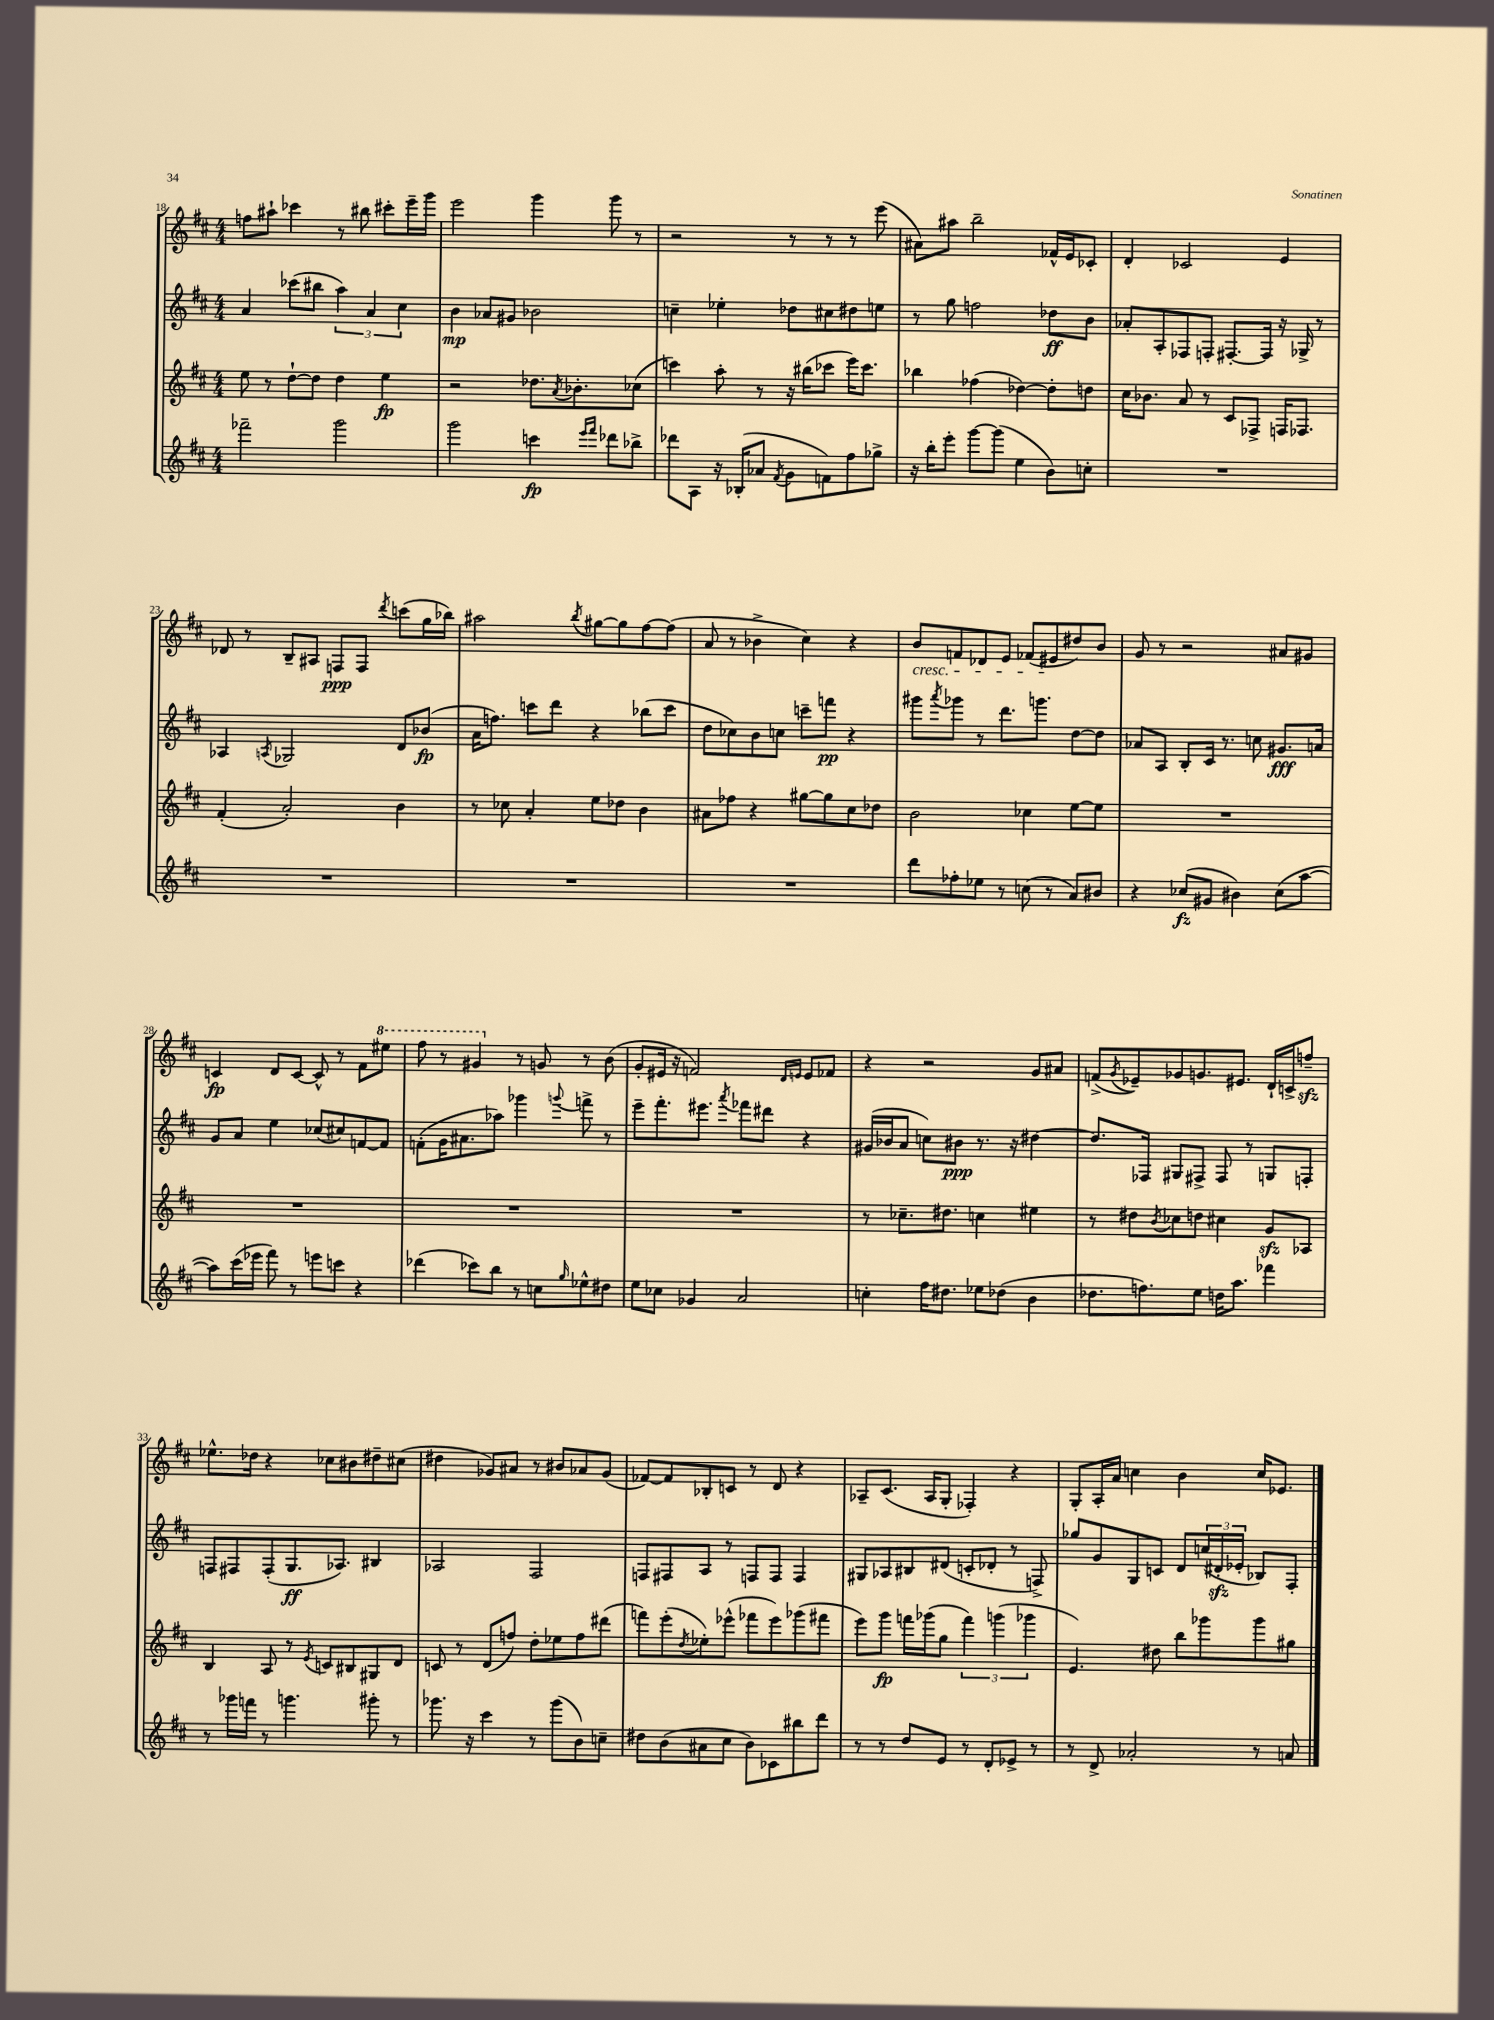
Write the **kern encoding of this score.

**kern	**kern	**kern	**kern
*staff4	*staff3	*staff2	*staff1
*clefG2	*clefG2	*clefG2	*clefG2
*k[f#c#]	*k[f#c#]	*k[f#c#]	*k[f#c#]
*M4/4	*M4/4	*M4/4	*M4/4
2fff-~	8ee	4a	8ff
.	8r	.	8aa#`
.	[8dd`	(8ccc-	4ccc-
.	8dd]	8bb#	.
2ggg	4dd	6aa)	8r
.	.	.	8bb#
.	.	6a	.
.	4ee	.	8ccc#'
.	.	6cc#	.
.	.	.	16eee~
.	.	.	16ggg
=	=	=	=
2ggg	2r	4b	2eee
.	.	8a-	.
.	.	8g#	.
4ccc	8.dd-	2b-	4ggg
.	8qa	.	.
.	8.b-'	.	.
16qqeee	.	.	.
16qqfff#	.	.	.
8ddd-	.	.	8ggg
8bb-^	(8cc-	.	8r
=	=	=	=
8ddd-	4ccc)	4cc~	2r
8A	.	.	.
16r	8aa'	4ee-'	.
(16B-'	.	.	.
8a-	8r	.	.
8qf#	.	.	.
8g	16r	8dd-	8r
.	(16bb#	.	.
8f)	8ccc-	8cc#	8r
8ff#	16eee)	8dd#	8r
.	8.ccc-	.	.
8gg-^	.	8ee	(8eee
=	=	=	=
16r	4bb-	8r	8a#)
16bb'	.	.	.
8eee'	.	8gg	8aa#
[8ggg	(4ff-	2ff	2bb~
(8ggg]	.	.	.
4ee	[4dd-)	.	.
8b)	8dd-']	8dd-	16f-^^
.	.	.	16e
8cc'	8dd	8b	8c-'
=	=	=	=
1r	16cc#	8a-'	4d'
.	8.b-	.	.
.	.	8A'	.
.	8a	8F-	2c-
.	8r	8F'	.
.	8c#	[8.F#'	.
.	8F-^	.	.
.	.	16F#]	.
.	16F	16r	4e
.	8.F-	16G-^	.
.	.	8r	.
=	=	=	=
1r	(4f#'	4A-	8d-
.	.	.	8r
.	.	8qA	.
.	2a')	2G-	8B~
.	.	.	8A#
.	.	.	8F
.	.	.	8F
.	.	.	8qddd
.	4b	8d	(8ccc
.	.	(8b-	16gg
.	.	.	16bb-)
=	=	=	=
1r	8r	16a	2aa#
.	.	8.ff)	.
.	8cc-	.	.
.	4a'	8ccc	.
.	.	8ddd	.
.	.	.	8qbb
.	8ee	4r	[8gg#
.	8dd-	.	8gg#]
.	4b	(8bb-	[8ff#
.	.	8ccc	(8ff#]
=	=	=	=
1r	8a#	8dd	8a
.	8ff-	8cc-)	8r
.	4r	8b	4b-^
.	.	8cc	.
.	[8gg#	8ccc~	4cc#)
.	8gg#]	8fff	.
.	8cc#	4r	4r
.	8dd-	.	.
=	=	=	=
8ddd	2b	8ggg#	8b
.	.	8qaaa	.
8ff-'	.	8ggg-	8f
8ee-	.	8r	8d-
8r	.	8.ddd	8e
(8cc	4cc-	.	(8f-
.	.	8.ggg	.
8r	.	.	8e#
8a)	[8ee	[8dd	8dd#)
8b#	8ee]	8dd]	8b
=	=	=	=
4r	1r	8a-	8g
.	.	8A	8r
(8cc-	.	8B'	2r
8g#	.	16c#	.
.	.	8.r	.
4b#)	.	.	.
.	.	8cc	.
(8cc-	.	8.g#	8a#
[8aa	.	.	8g#
.	.	16a	.
=	=	=	=
8aa])	1r	8g	4c
(16ccc#	.	8a	.
16eee-	.	.	.
8fff#)	.	4ee	8d
8r	.	.	[8c
8eee	.	(8cc-	8c^^]
8ccc	.	8cc#)	8r
4r	.	[8f	8f#
.	.	8f]	8eee#
=	=	=	=
(4ddd-	1r	(8f'	8fff#
.	.	16g	8r
.	.	8.a#	.
8ccc-)	.	.	4gg#
8bb	.	8aa-)	.
8r	.	4ggg-	8r
8cc	.	.	8g
16qqgg	.	8qqggg	.
8ee-^^	.	8fff^	8r
8dd#	.	8r	(8b
=	=	=	=
8ee	1r	8eee~	8g'
8cc-	.	8.fff#'	16e#
.	.	.	16r
4g-	.	.	2f)
.	.	8.eee#	.
.	.	8qaaa	.
2a	.	8fff-	.
.	.	8ddd#	.
.	.	.	16qqd
.	.	.	16qqe
.	.	4r	8e
.	.	.	8f-
=	=	=	=
4cc'	8r	(16g#	4r
.	.	16b-	.
.	8.cc-~	8a	.
16ff#	.	8cc)	2r
8.dd#	8.dd#	.	.
.	.	8b#	.
8ee-	4cc	8.r	.
(8dd-	.	.	.
.	.	16r	.
4b	4ee#	[4dd#	8g
.	.	.	8a#
=	=	=	=
8.dd-	8r	8.dd#]	(8f^
.	.	.	8qg
.	8dd#	.	8e-~)
8.ff)	.	16F-	.
.	8qb	.	.
.	8cc-	8G#	8g-
8ee	8dd	8F#^	8.g
16dd	4cc#	8F#	.
8.aa	.	.	8.e#
.	.	8r	.
4fff-	8g	8G	16d`
.	.	.	16c^
.	8A-	8F'	8ff~
=	=	=	=
8r	4B	8F	8.ee-^^
16ggg-	.	8F#	.
16fff	.	.	16dd-
8r	8A	(8F#'	4r
4.ggg	8r	8.G	.
.	8qe	.	.
.	8c	.	8cc-
.	.	8.A-)	.
.	8B#	.	8b#
8ggg#'	8G#	4B#	8dd#~
8r	8d	.	(8cc#
=	=	=	=
8.ggg-	8c	2A-	4dd#
.	8r	.	.
16r	.	.	.
4ccc#	(8d	.	8g-)
.	8ff)	.	8a#
8r	8dd'	2F#	8r
(8ggg-	8ee-	.	8b#
8b)	8ff	.	8a-
8cc~	(8ddd#	.	(8g-
=	=	=	=
8dd#	8fff)	8F	[8f-)
(8b	(8eee'	8F#	8f-]
.	8qdd	.	.
8a#	8ee-')	8A	8B-'
8cc#	(8eee-^^	8r	8c
8b)	8fff-	8F	8r
8c-	8eee-)	8F	8d
8bb#	(8ggg-	4F	4r
8ddd	8fff#	.	.
=	=	=	=
8r	8eee)	8G#	8A-~
8r	8ggg	8A-	(8.c#
8dd	16fff	8B#	.
.	(16ggg-	.	16A-
8e	8gg	(8d#	8G'
8r	6fff)	8c'	4F-')
8d'	.	8d-'	.
.	(6ggg	.	.
8e-^	.	8r	4r
.	6ggg-	.	.
8r	.	8F^)	.
=	=	=	=
8r	4.e)	8gg-	8G'
8d^	.	8g	16A'
.	.	.	16a
2a-'	.	8G	4cc
.	8dd#	8c	.
.	8bb	8d	4b
.	8ggg-	(24cc	.
.	.	24d#'	.
.	.	24e-'	.
8r	8ggg-	8B-)	16cc
.	.	.	8.e-
8a	8gg#	8F#'	.
==	==	==	==
*-	*-	*-	*-
